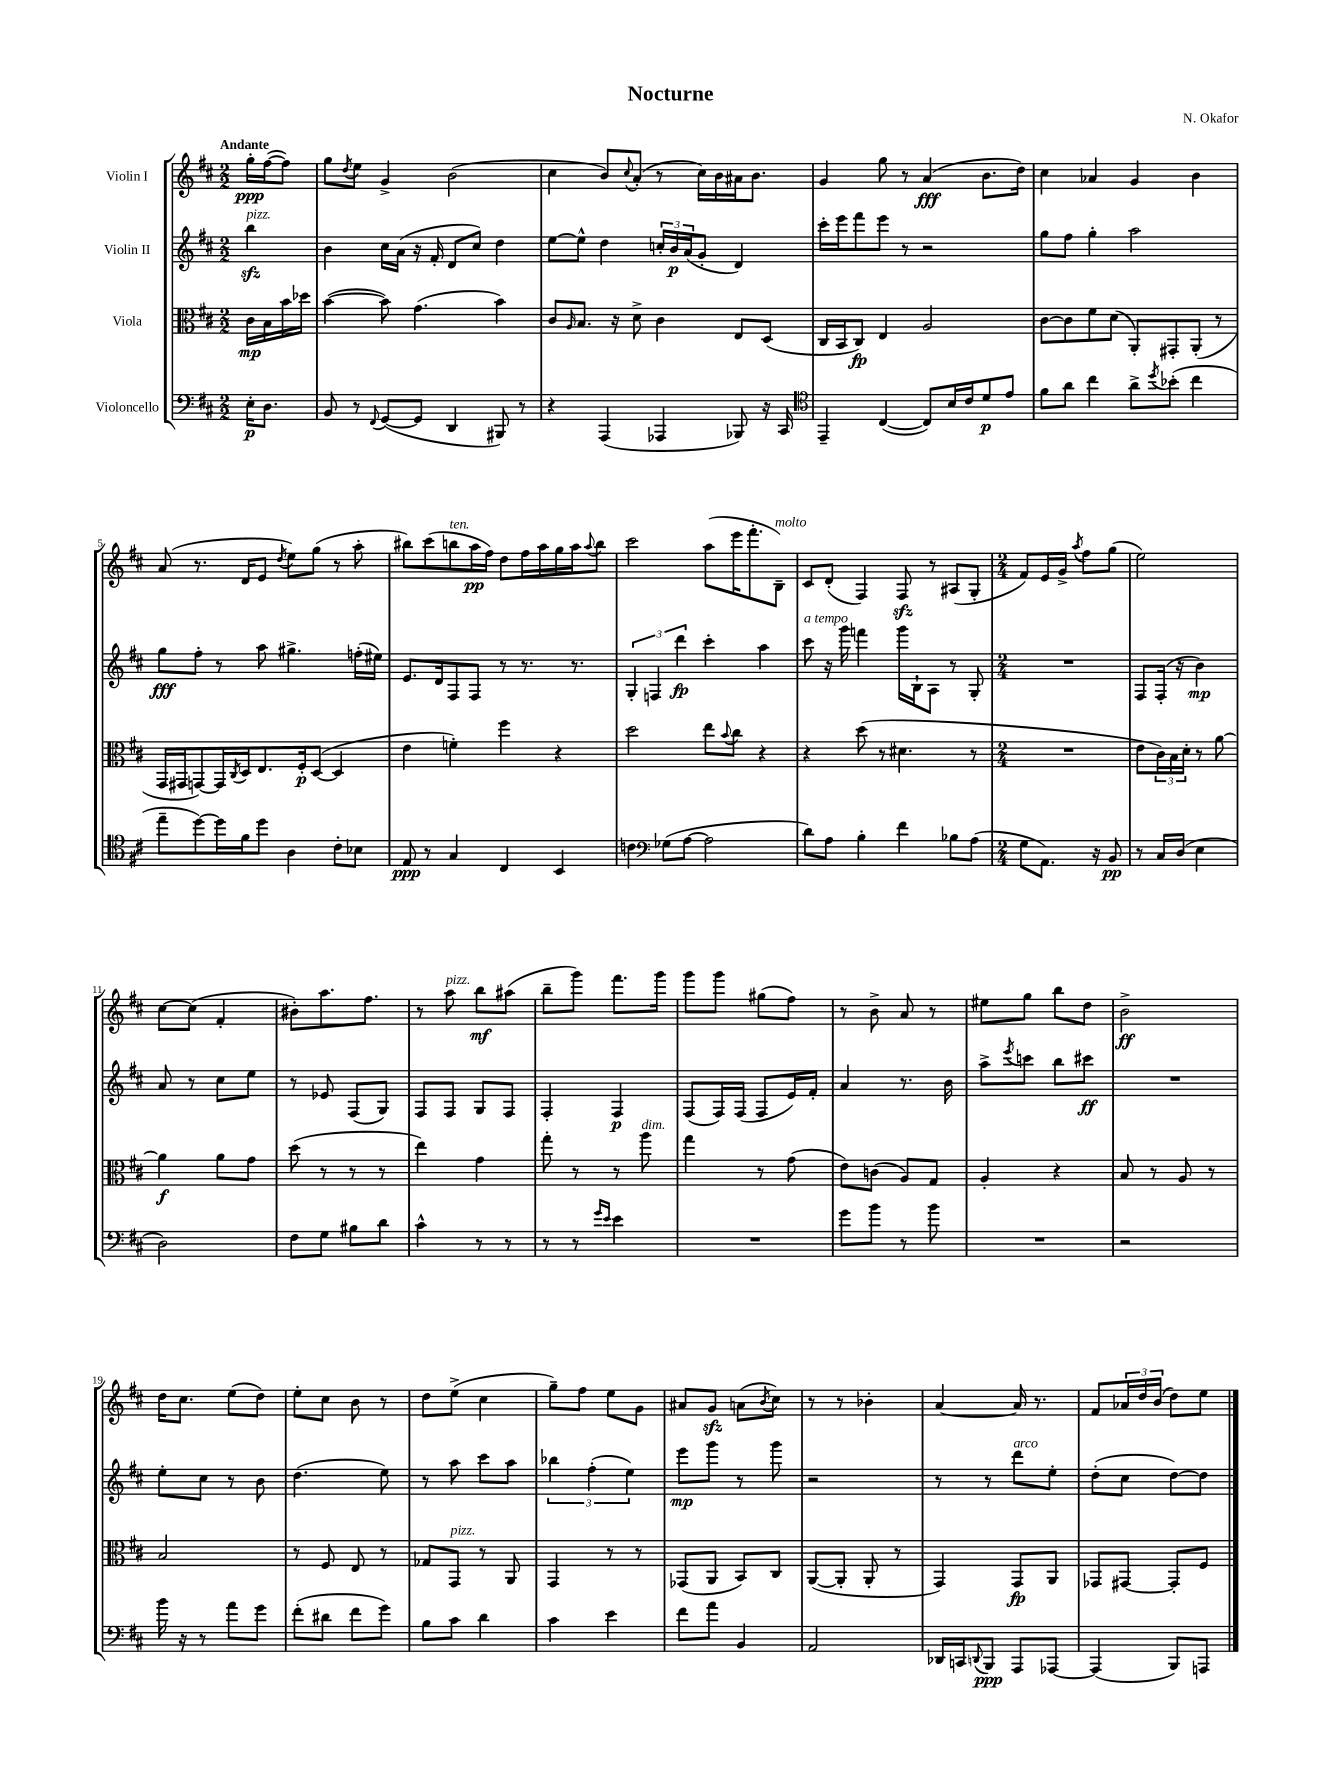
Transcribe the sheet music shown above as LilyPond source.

\header { title = "Nocturne" composer = "N. Okafor" }
<<
\new StaffGroup <<
\new Staff = "s0" \with { instrumentName = "Violin I" } {
    \clef treble \key d \major \numericTimeSignature \time 2/2 \partial 4 \tempo "Andante"
    g''16-.\ppp fis''16~( fis''8) |
    g''8 \acciaccatura { d''8 } e''8 g'4-> b'2( |
    cis''4 b'8) \appoggiatura { cis''8 } a'8-.( r8 cis''16) b'16 ais'16 b'8. |
    g'4 g''8 r8 a'4\fff( b'8. d''16) |
    cis''4 aes'4 g'4 b'4 |
    a'8( r8. d'16 e'8 \acciaccatura { d''8 } e''8) g''8( r8 a''8-. |
    bis''8) cis'''8( b''8^\markup { \italic "ten." } a''16\pp fis''16) d''8 fis''16 a''16 g''16 a''16 \appoggiatura { a''8 } b''8 |
    cis'''2 a''8( e'''16 fis'''8.-. b8--^\markup { \italic "molto" }) |
    cis'8 d'8-.( fis4) fis8\sfz r8 ais8( g8-. |
    \numericTimeSignature \time 2/4 fis'8) e'16 g'16-> \acciaccatura { a''8 } fis''8 g''8( |
    e''2) |
    cis''8~ cis''8( fis'4-. |
    bis'8-.) a''8. fis''8. |
    r8 a''8^\markup { \italic "pizz." } b''8\mf ais''8( |
    b''8-- g'''8) fis'''8. g'''16 |
    g'''8 g'''8 gis''8( fis''8) |
    r8 b'8-> a'8 r8 |
    eis''8 g''8 b''8 d''8 |
    b'2->\ff |
    d''16 cis''8. e''8( d''8) |
    e''8-. cis''8 b'8 r8 |
    d''8 e''8->( cis''4 |
    g''8--) fis''8 e''8 g'8 |
    ais'8 g'8\sfz a'8( \acciaccatura { b'8 } cis''8) |
    r8 r8 bes'4-. |
    a'4~ a'16 r8. |
    fis'8 \tuplet 3/2 { aes'16 d''16 b'16( } d''8) e''8 \bar "|." |
}
\new Staff = "s1" \with { instrumentName = "Violin II" } {
    \clef treble \key d \major \numericTimeSignature \time 2/2 \partial 4
    b''4\sfz^\markup { \italic "pizz." } |
    b'4 cis''16 a'16( r16 fis'16-. d'8 cis''8) d''4 |
    e''8~ e''8-^ d''4 \tuplet 3/2 { c''16-. b'16\p a'16( } g'8-. d'4) |
    cis'''16-. e'''16 fis'''8 e'''8 r8 r2 |
    g''8 fis''8 g''4-. a''2 |
    g''8\fff fis''8-. r8 a''8 gis''4.-> f''16-.( eis''16) |
    e'8. d'16 fis8 fis8 r8 r8. r8. |
    \tuplet 3/2 { g4-. f4 d'''4\fp } cis'''4-. a''4 |
    cis'''8^\markup { \italic "a tempo" } r16 g'''16 f'''4 g'''16 b16-! a8 r8 g8-. |
    \numericTimeSignature \time 2/4 R2 |
    fis8 fis16-.( r16 b'4\mp) |
    a'8 r8 cis''8 e''8 |
    r8 ees'8 fis8( g8) |
    fis8 fis8 g8 fis8 |
    fis4-. fis4\p |
    fis8( fis16) fis16( fis8 e'16) fis'16-. |
    a'4 r8. b'16 |
    a''8-> \acciaccatura { e'''8 } c'''8 b''8 cis'''8\ff |
    R2 |
    e''8-. cis''8 r8 b'8 |
    d''4.( e''8) |
    r8 a''8 cis'''8 a''8 |
    \tuplet 3/2 { bes''4 fis''4-.( e''4) } |
    e'''8\mp g'''8 r8 g'''8 |
    r2 |
    r8 r8 d'''8^\markup { \italic "arco" } e''8-. |
    d''8-.( cis''8 d''8~) d''8 \bar "|." |
}
\new Staff = "s2" \with { instrumentName = "Viola" } {
    \clef alto \key d \major \numericTimeSignature \time 2/2 \partial 4
    cis'16\mp b16 b'16 des''16 |
    b'4~( b'8) g'4.( b'4) |
    cis'8 \grace { a16 } b8. r16 d'8-> cis'4 e8 d8( |
    cis16 b,16 cis8\fp) e4 a2 |
    cis'8~ cis'8 fis'8 d'8( a,8-.) gis,8-. a,8-.( r8 |
    g,16 gis,16 g,8~) g,16 \acciaccatura { cis8 } d16 e8. fis16-.\p d8~( d4 |
    e'4 f'4-.) fis''4 r4 |
    d''2 e''8 \appoggiatura { b'8 } cis''8 r4 |
    r4 d''8( r8 dis'4. r8 |
    \numericTimeSignature \time 2/4 R2 |
    e'8 \tuplet 3/2 { cis'16) b16 d'16-. } r8 a'8~ |
    a'4\f a'8 g'8 |
    d''8( r8 r8 r8 |
    e''4) g'4 |
    g''8-. r8 r8 a''8^\markup { \italic "dim." } |
    g''4 r8 g'8( |
    e'8) c'8( a8) g8 |
    a4-. r4 |
    b8 r8 a8 r8 |
    b2 |
    r8 fis8 e8 r8 |
    ges8 g,8^\markup { \italic "pizz." } r8 a,8 |
    g,4 r8 r8 |
    ges,8( a,8 b,8) cis8 |
    a,8~( a,8-. a,8-. r8 |
    g,4) g,8\fp a,8 |
    ges,8 gis,8~ gis,8-. fis8 \bar "|." |
}
\new Staff = "s3" \with { instrumentName = "Violoncello" } {
    \clef bass \key d \major \numericTimeSignature \time 2/2 \partial 4
    e16-.\p d8. |
    b,8 r8 \appoggiatura { fis,8 } g,8~( g,8 d,4 bis,,8) r8 |
    r4 a,,4( aes,,4 bes,,8) r16 cis,16 |
    \clef tenor e,4-- cis4~( cis8) b16 cis'16 d'8\p e'8 |
    fis'8 a'8 cis''4 a'8-> \acciaccatura { d''8 } bes'8-.( cis''4 |
    e''8-- d''8~) d''16 fis'16 d''8 a4 cis'8-. bes8 |
    e8\ppp r8 g4 cis4 b,4 |
    c'4 \clef bass ges8( a8~ a2 |
    d'8) a8 b4-. fis'4 bes8 a8( |
    \numericTimeSignature \time 2/4 g8 a,8.) r16 b,8\pp |
    r8 cis16 d16( e4 |
    d2) |
    fis8 g8 bis8 d'8 |
    cis'4-^ r8 r8 |
    r8 r8 \grace { g'16 e'16 } e'4 |
    R2 |
    g'8 b'8 r8 b'8 |
    R2 |
    r2 |
    b'16 r16 r8 a'8 g'8 |
    fis'8-.( dis'8 fis'8 g'8) |
    b8 cis'8 d'4 |
    cis'4 e'4 |
    fis'8 a'8 b,4 |
    a,2 |
    des,16 c,16 \appoggiatura { d,8 } b,,8\ppp a,,8 aes,,8~ |
    aes,,4( b,,8) a,,8 \bar "|." |
}
>>
>>
